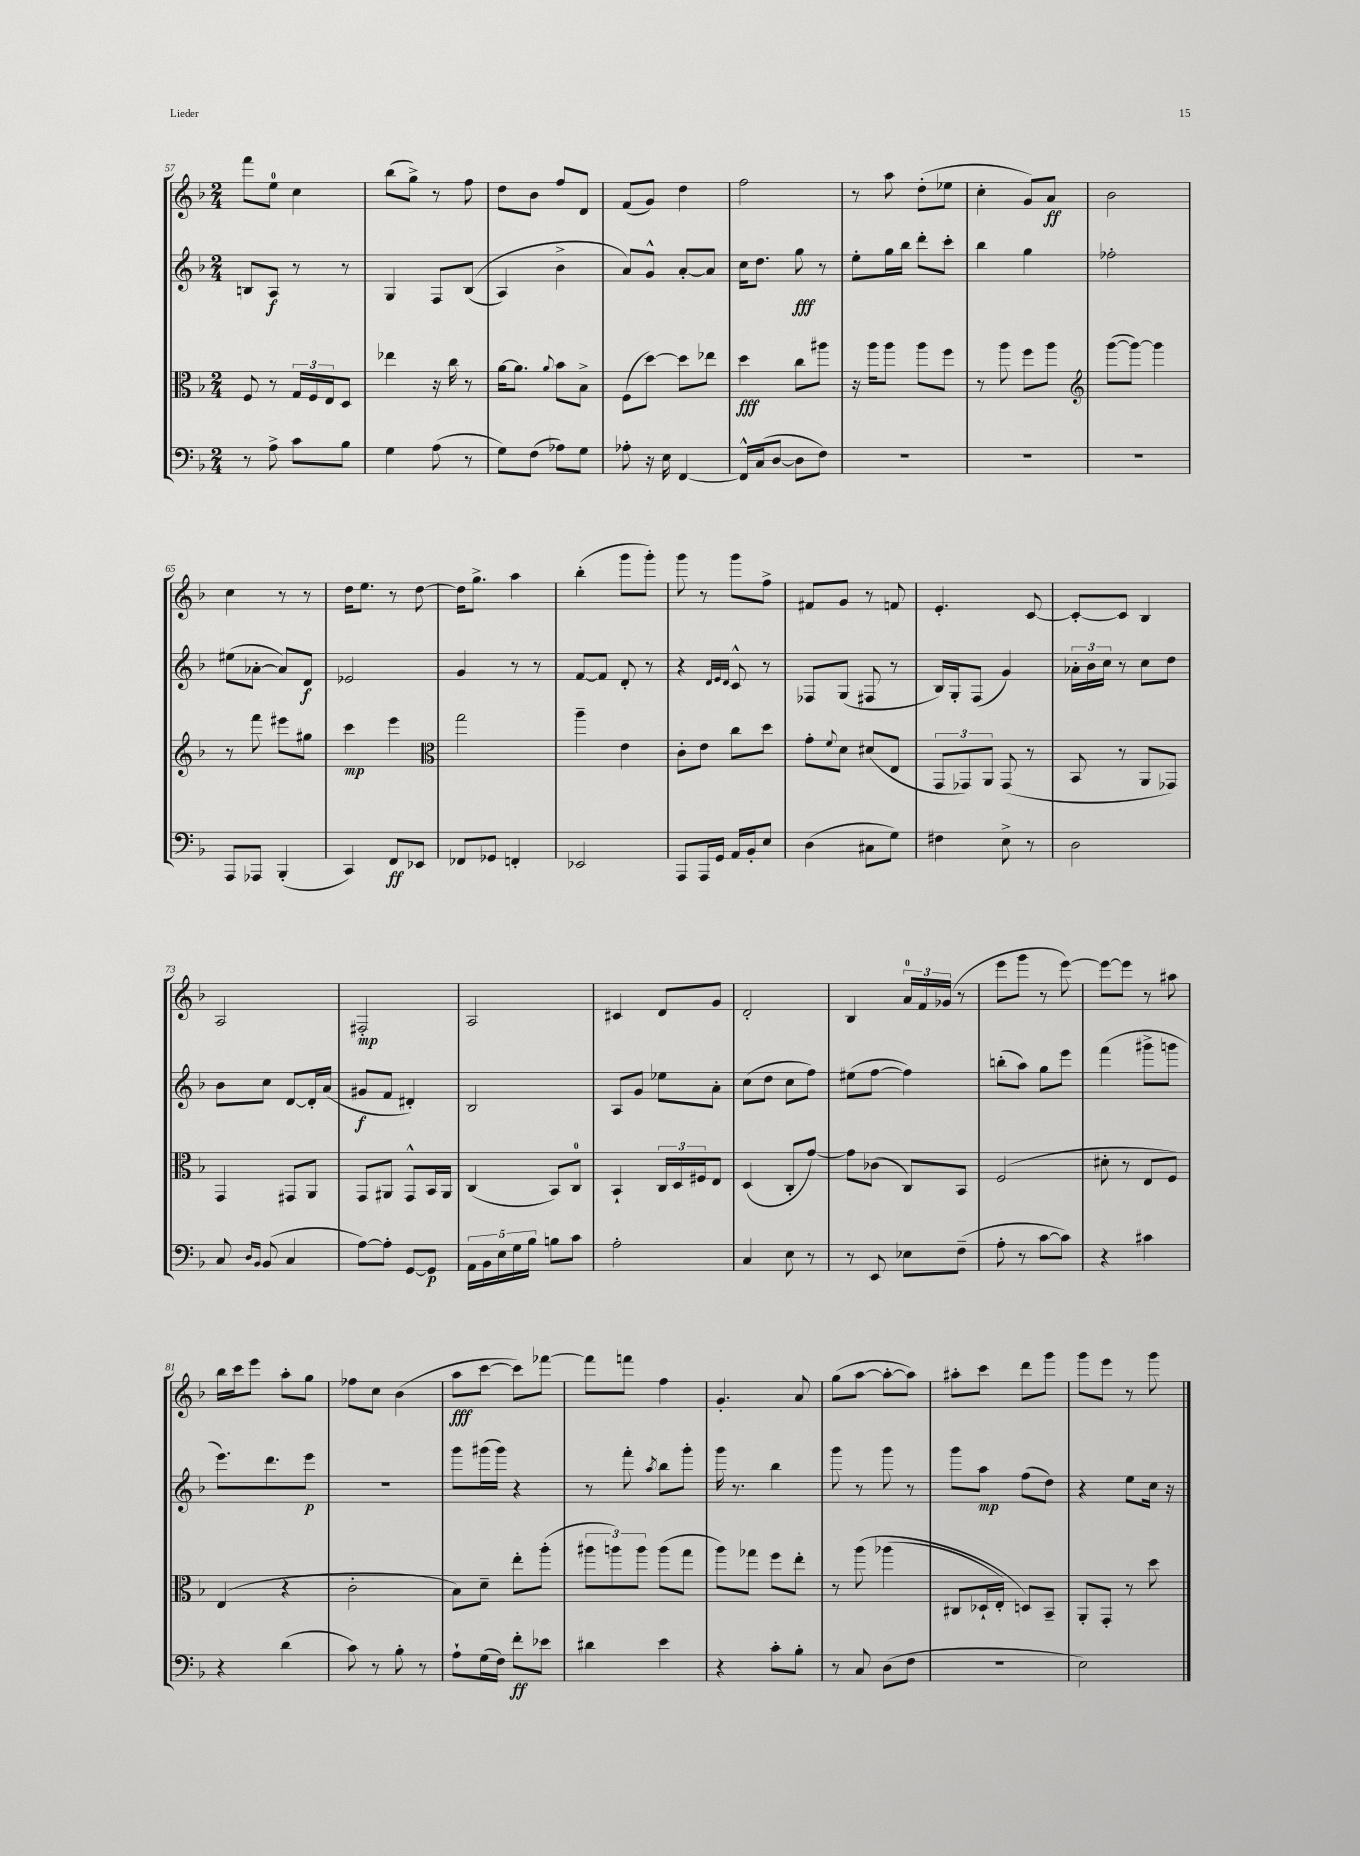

**kern	**kern	**kern	**kern
*staff4	*staff3	*staff2	*staff1
*clefF4	*clefC3	*clefG2	*clefG2
*k[b-]	*k[b-]	*k[b-]	*k[b-]
*M2/4	*M2/4	*M2/4	*M2/4
8r	8F	8B	8fff
8A^	8r	8A	8ee
8c	24G	8r	4cc
.	24F	.	.
.	24E	.	.
8B-	8D	8r	.
=	=	=	=
4G	4ee-	4G	(8bb-
.	.	.	8gg^)
(8A	16r	8F	8r
.	16cc	.	.
8r	8r	&((8B-	8ff
=	=	=	=
8G)	[16a	4A)	8dd
.	8.a]	.	.
(8F	.	.	8b-
.	8qqa	.	.
8A-)	8b-	4b-^	8ff
8G	8B-^	.	8d
=	=	=	=
8A-'	(8F	8a&)	(8f
16r	[8dd)	8g^^	8g)
16E	.	.	.
[4FF	8dd]	[8a'	4dd
.	8ee-	8a]	.
=	=	=	=
16FF^^]	4dd	16cc	2ff
(16C	.	8.dd	.
[8D	.	.	.
8D]	8cc	8gg	.
8F)	8aa#	8r	.
=	=	=	=
2r	16r	8ee'	8r
.	16aa	.	.
.	8aa	16gg	8aa
.	.	16bb-	.
.	8aa	8ddd'	(8dd'
.	8ff	8ccc'	8ee-
=	=	=	=
2r	8r	4bb-	4cc'
.	8aa	.	.
.	8ff	4gg	8g)
.	8aa	.	8a
=	=	=	=
*	*clefG2	*	*
2r	([8ggg	2ff-'	2b-
.	8ggg_)	.	.
.	4ggg]	.	.
=	=	=	=
8AAA	8r	(8ee#	4cc
8AAA-	8fff	[8a-'	.
(4BBB-'	8eee#	8a-])	8r
.	8gg#	8d	8r
=	=	=	=
4CC)	4ccc	2e-	16dd
.	.	.	8.ee
8FF	4eee	.	8r
8EE-	.	.	[8dd
=	=	=	=
*	*clefC3	*	*
8FF-	2gg	4g	16dd]
.	.	.	8.gg^
8GG-	.	.	.
4FF'	.	8r	4aa
.	.	8r	.
=	=	=	=
2EE-	4aa~	[8f	(4bb-'
.	.	8f]	.
.	4e	8d'	8ggg
.	.	8r	8ggg')
=	=	=	=
8AAA	8c'	4r	8ggg
16AAA	8e	.	8r
16GG	.	.	.
.	.	32qqd	.
.	.	32qqe	.
.	.	32qqd	.
16AA	8cc	8c^^	8ggg
16BB-'	.	.	.
8E	8dd	8r	8ff^
=	=	=	=
(4D	8g'	8F-	8f#
.	8qqf	.	.
.	8d	(8G	8g
8C#	(8d#	8F#	8r
8G)	8E	8r	8f
=	=	=	=
4F#	12GG	16B-)	4.e'
.	.	16G'	.
.	12GG-)	.	.
.	.	(8F	.
.	12AA	.	.
8E^	(8GG-	4g)	.
8r	8r	.	[8c
=	=	=	=
2D	8BB-	24a-'	8c'_
.	.	24b-	.
.	.	24cc	.
.	8r	8r	8c]
.	8AA	8cc	4B-
.	8GG-)	8dd	.
=	=	=	=
8C	4GG	8b-	2A
16qqD	.	.	.
16qqBB-	.	.	.
(8BB-	.	8cc	.
4C	8GG#	[8d	.
.	8AA	16d']	.
.	.	(16a	.
=	=	=	=
[8A)	8GG	8g#	2F#'
8A']	8AA#	8f	.
[8GG	8GG^^	4d#')	.
8GG]	16BB-	.	.
.	16AA#	.	.
=	=	=	=
20AA	(4C	2B-	2A
20BB-	.	.	.
20E	.	.	.
20G	.	.	.
20B-	.	.	.
8B	8BB-)	.	.
8c	8C	.	.
=	=	=	=
2A'	4BB-`	8A	4c#
.	.	8g	.
.	24C	8ee-	8d
.	24D	.	.
.	24F#	.	.
.	8E	8a'	8g
=	=	=	=
4C	(4D	(8cc	2d'
.	.	8dd	.
8E	8C'	8cc	.
8r	[8g)	8ff)	.
=	=	=	=
8r	8g]	(8ee#	4B-
8EE	(8c-	[8ff	.
8E-	8C)	4ff])	24a
.	.	.	24f
.	.	.	(24g-
(8F~	8BB-	.	8r
=	=	=	=
8A'	(2F	(8bb'	8eee
8r	.	8aa)	8ggg
[8c	.	8gg	8r
8c])	.	8eee	[8eee)
=	=	=	=
4r	8d#'	(4fff	8eee_
.	8r	.	8eee]
4c#	8E	8ggg#^	8r
.	8F)	8ggg	8aa#
=	=	=	=
4r	(4E	8.eee)	16bb-
.	.	.	16ccc
.	.	.	8eee
.	.	8.ddd	.
(4d	4r	.	8aa'
.	.	8eee	8gg
=	=	=	=
8c)	2c'	2r	8ff-
8r	.	.	8cc
8B-'	.	.	(4b-
8r	.	.	.
=	=	=	=
8A`	8B-)	8ggg	8aa
(16G	8d~	(16ggg#	[8ccc
16F)	.	16ggg#)	.
8f'	8ee'	4r	8ccc])
8e-	(8aa'	.	[8fff-
=	=	=	=
4d#	12aa#	8r	8fff-]
.	12aa)	.	.
.	.	8fff'	8fff
.	12aa	.	.
.	.	8qaa	.
4e	(8aa	8bb-	4ff
.	8gg	8ggg'	.
=	=	=	=
4r	8aa)	16ggg	4.g'
.	.	8.r	.
.	8gg-	.	.
8c'	8ff	4bb-	.
8B-'	8ee'	.	8a
=	=	=	=
8r	8r	8ggg	(8gg
8C	&(8aa	8r	[8aa
(8D	(4aa-	8ggg	8aa'_
8F	.	8r	8aa])
=	=	=	=
2r	8C#	8ggg	8aa#'
.	16D-`	8aa	8ccc
.	16E')	.	.
.	8D&)	(8ff	8ddd
.	8BB-~	8dd)	8ggg
=	=	=	=
2E)	8AA'	4r	8ggg
.	8GG'	.	8eee
.	8r	8ee	8r
.	8dd	16cc	8ggg
.	.	16r	.
==	==	==	==
*-	*-	*-	*-
